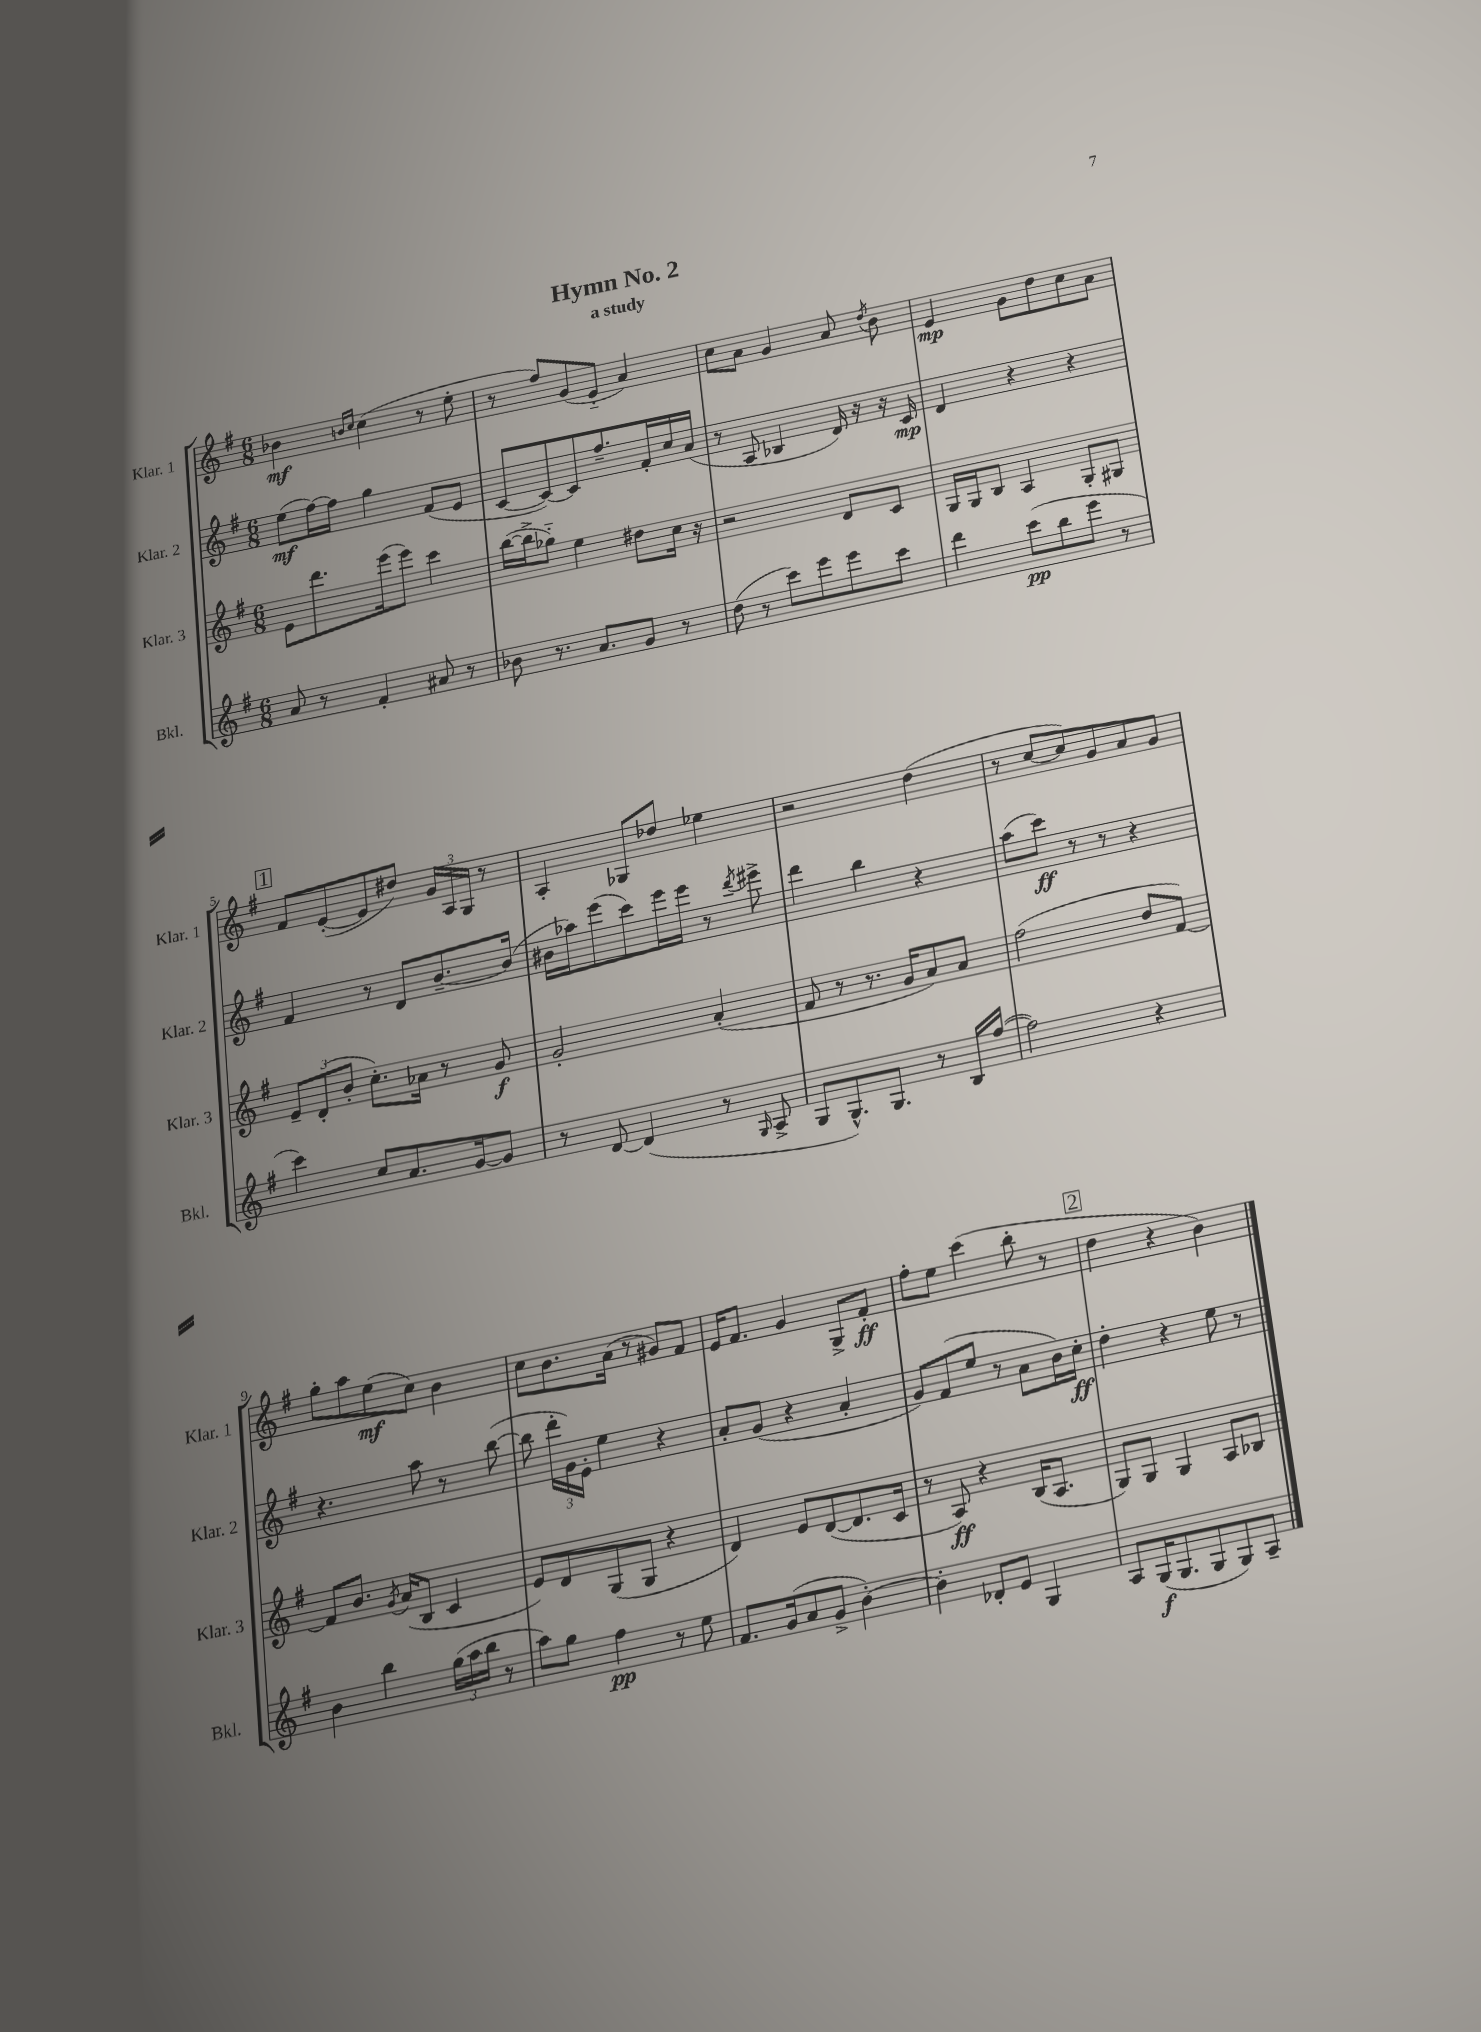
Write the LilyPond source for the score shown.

\header { title = "Hymn No. 2" subtitle = "a study" }
<<
\new StaffGroup <<
\new Staff = "s0" \with { instrumentName = "Klar. 1" shortInstrumentName = "Klar. 1" } {
    \clef treble \key g \major \numericTimeSignature \time 6/8
    \autoBeamOff bes'4\mf \grace { b'16[ c''16] } c''4( r8 e''8-. |
    r8 fis''8[) g'8( e'8]-_ a'4) |
    c''8[ a'8] g'4 a'8 \acciaccatura { d''8 } b'8 |
    e'4\mp g'8[ d''8 c''8 a'8] |
    \mark \markup { \box "1" } fis'8[ e'8~-.( e'8 dis''8]) \tuplet 3/2 { g'16[ a16 g16] } r8 |
    a4-. ges8[ des''8] ees''4 |
    r2 d''4( |
    r8 c''8[~ c''8) g'8 a'8 g'8] |
    g''8[-. a''8 e''8\mf( c''8]) b'4 |
    c''8[ b'8. a'16]( r8 gis'8[) fis'8] |
    e'16[ fis'8.] g'4 g8[-> fis'8]-.\ff |
    fis''8[-. e''8] c'''4( b''8-. r8 |
    \mark \markup { \box "2" } d''4 r4 b'4) \bar "|." |
}
\new Staff = "s1" \with { instrumentName = "Klar. 2" shortInstrumentName = "Klar. 2" } {
    \clef treble \key g \major \numericTimeSignature \time 6/8
    \autoBeamOff e''8[\mf( fis''16~) fis''16] g''4 fis'8[( e'8] |
    c'8[~ c'8~) c'8 fis''8.-- fis'16-. c''16 a'16]( |
    r8 a8 bes4 d'16) r16 r16 c'16\mp |
    d'4 r4 r4 |
    \mark \markup { \box "1" } fis'4 r8 d'8[ b'8.~-- b'16]( |
    bis'16[ aes''16) e'''8( c'''8) e'''16 e'''16] r8 \acciaccatura { d'''8 } eis'''8-> |
    d'''4 b''4 r4 |
    a''8[( c'''8]\ff) r8 r8 r4 |
    r4. a''8 r8 b''8~( |
    b''8 \tuplet 3/2 { d'''16[-. g'16) e'16]-. } e''4 r4 |
    a'8[-. g'8]( r4 a'4-. |
    g'8[) fis'8( e''8] r8 a'8[ b'16) c''16]-.\ff |
    \mark \markup { \box "2" } d''4-. r4 e''8 r8 \bar "|." |
}
\new Staff = "s2" \with { instrumentName = "Klar. 3" shortInstrumentName = "Klar. 3" } {
    \clef treble \key g \major \numericTimeSignature \time 6/8
    \autoBeamOff e'8[ d'''8. e'''16( e'''8]) c'''4 |
    b''16[~( b''16-> ges''8]-_) e''4 dis''8[ c''16] r16 |
    r2 d'8[ c'8] |
    g16[ g16 b8] a4 g8[-. gis8] |
    \mark \markup { \box "1" } \tuplet 3/2 { e'8[-- d'8-.( b'8]-. } c''8.[-.) aes'16] r8 g'8\f |
    g'2-. a'4-.( |
    fis'8 r8 r8. g'16[ a'8) a'8] |
    fis''2( d''8[ fis'8]~) |
    fis'8[ b'8.] \acciaccatura { g'8 } a'16[( b8] c'4 |
    e'8[) d'8 g8( g8] r4 |
    d'4) e'8[ d'8~( d'8. c'16] |
    r8 a8\ff) r4 b16[( a8.] |
    \mark \markup { \box "2" } g8[) g8] g4 a8[ bes8] \bar "|." |
}
\new Staff = "s3" \with { instrumentName = "Bkl." shortInstrumentName = "Bkl." } {
    \clef treble \key g \major \numericTimeSignature \time 6/8
    \autoBeamOff a'8 r8 fis'4-. ais'8 r8 |
    bes'8 r8. a'8.[ g'8] r8 |
    d''8( r8 c'''8[) e'''8 e'''8 c'''8] |
    d'''4 c'''8[\pp( b''8 e'''8] r8 |
    \mark \markup { \box "1" } c'''4) c''8[ a'8. g'16~ g'8] |
    r8 d'8~ d'4( r8 \grace { g16 } a8-> |
    g8[ g8.-^) g8.] r8 b16[ fis''16]~( |
    fis''2) r4 |
    b'4 b''4 \tuplet 3/2 { g''16[( a''16 b''16] } r8 |
    a''8[) g''8] fis''4\pp r8 e''8 |
    fis'8.[ g'16( a'8 g'8]-> b'4~-.) |
    b'4-. des'8[-. e'8] g4 |
    \mark \markup { \box "2" } a8[ g16\f( g8. g8 g8) a8]-- \bar "|." |
}
>>
>>
